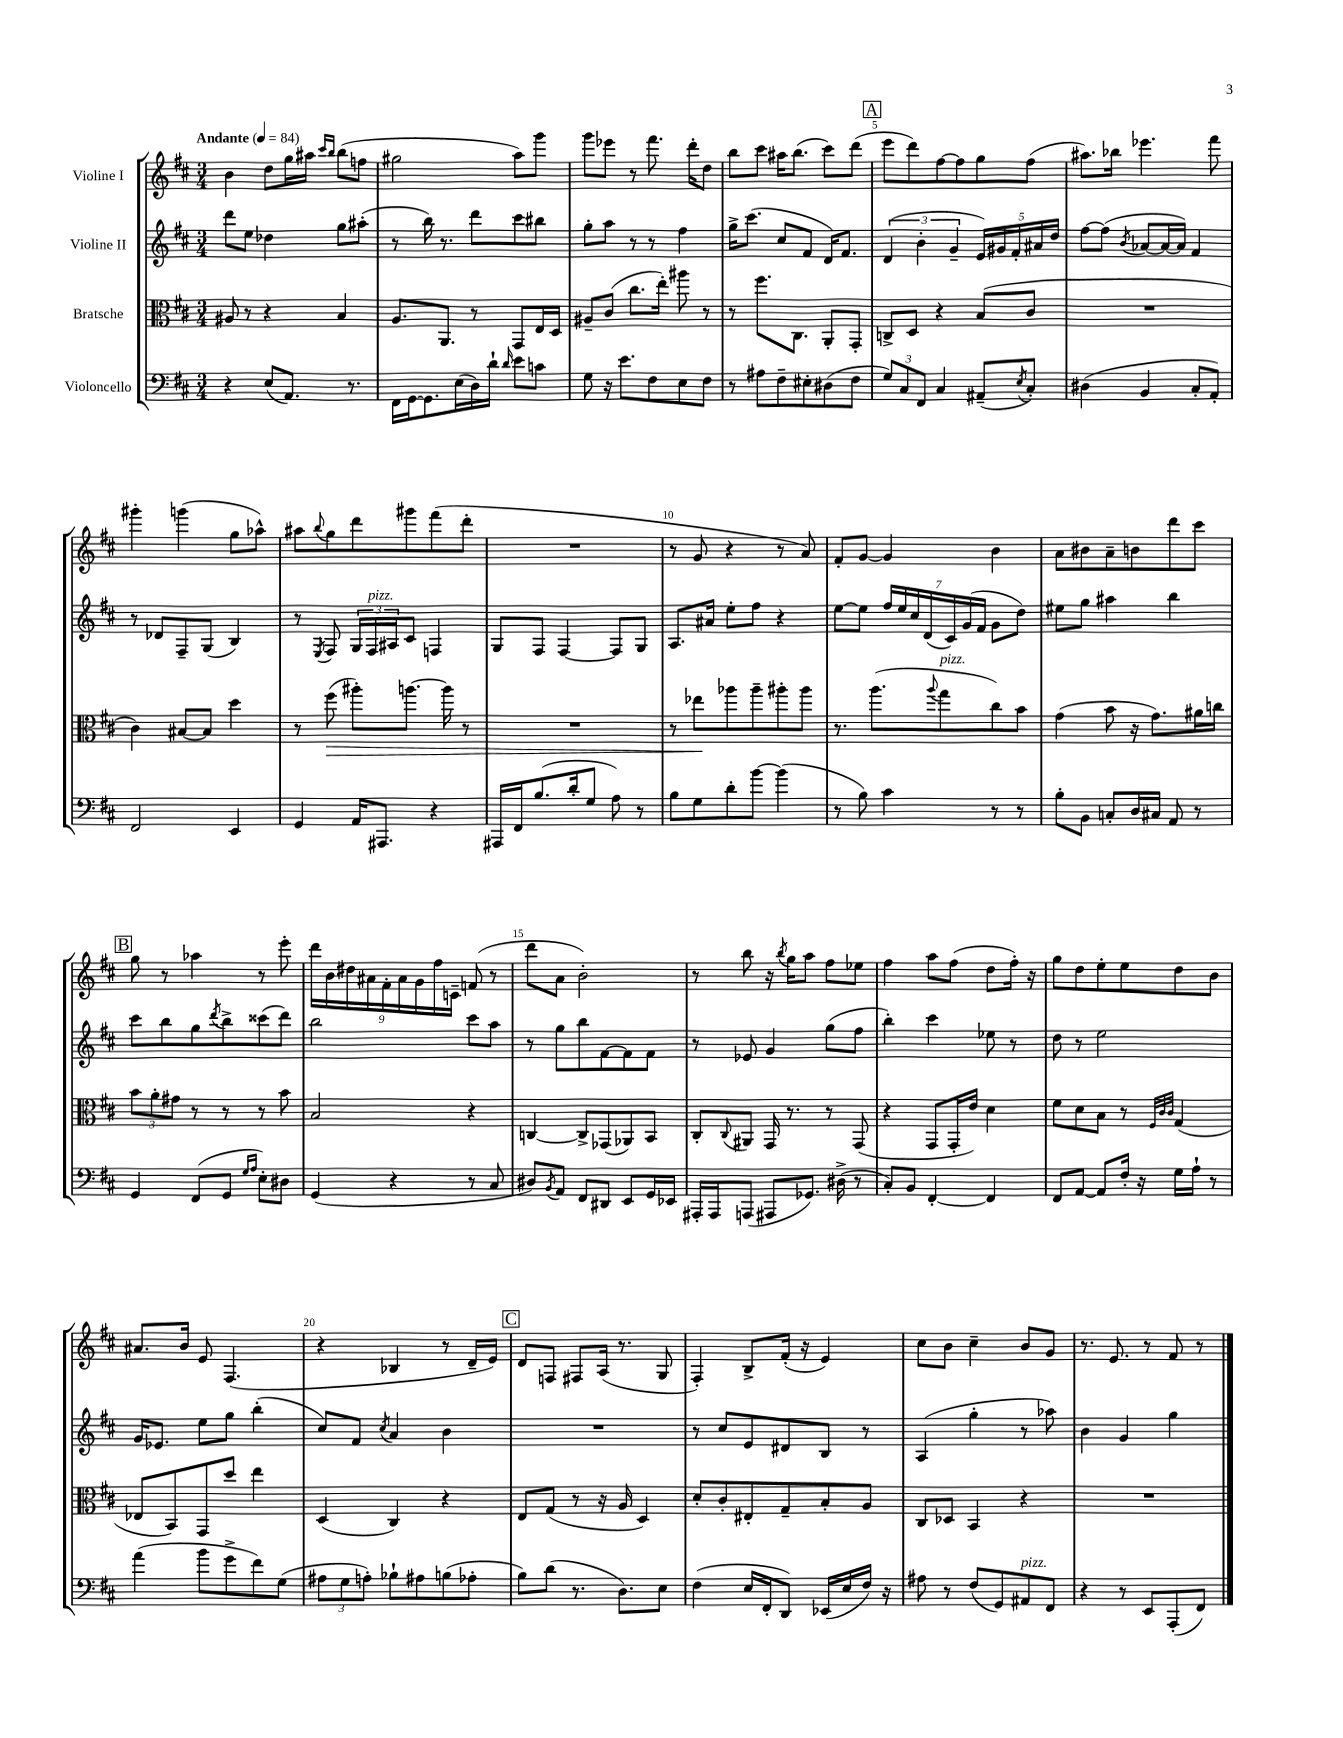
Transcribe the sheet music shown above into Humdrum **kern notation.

**kern	**kern	**dynam	**kern	**kern
*part4	*part3	*part3	*part2	*part1
*staff4	*staff3	*staff3	*staff2	*staff1
*I"Violoncello	*I"Bratsche	*	*I"Violine II	*I"Violine I
*clefF4	*clefC3	*	*clefG2	*clefG2
*k[f#c#]	*k[f#c#]	*	*k[f#c#]	*k[f#c#]
*M3/4	*M3/4	*	*M3/4	*M3/4
*MM84	*MM84	*	*MM84	*MM84
=1	=1	=1	=1	=1
!	!	!	!	!LO:TX:a:B:t=Andante
4r	8A#X/	.	8ddd\L	4b\
.	8r	.	8ee\J	.
(8E/L	4r	.	4dd-X\	8dd\L
8.AA/J)	.	.	.	16gg\L
.	.	.	.	16aa#X\JJ
.	.	.	.	16qqccc#/LL
.	.	.	.	16qqbb/JJ
.	4B/	.	8gg\L	(8bb\L
8.r	.	.	.	.
.	.	.	(8aa#X'\J	8ffn\J
=2	=2	=2	=2	=2
16FF#\LL	8.A/L	.	8r	2gg#X\
[16GG\J	.	.	.	.
8.GG\]	.	.	16bb\)	.
.	8.AA/J	.	8.r	.
(16E\L	.	.	.	.
16D\)	8r	.	8ddd\L	.
16d`\JJ	.	.	.	.
16qqd/	.	.	.	.
8e\L	8GG/L	.	8ccc#\	8aa\L)
8cn\J	16E/L	.	8bb#X\J	8ggg\J
.	16D/JJ	.	.	.
=3	=3	=3	=3	=3
8G\	8A#X~/L	.	8gg'\L	8ggg\L
16r	(8c#/J	.	8aa\J	8eee-X\J
8.e\L	.	.	.	.
.	8.cc#\L	.	8r	8r
8F#\	.	.	8r	8.fff#\
.	16ee'\Jk)	.	.	.
8E\	8aa#X\	.	4ff#\	.
.	.	.	.	16ddd'\KL
8F#\J	8r	.	.	8dd\J
=4	=4	=4	=4	=4
8r	8r	.	16gg^\KL	8bb\L
.	.	.	(8.ccc#\J	.
8A#X\L	8.ff#\L	.	.	8ccc#\J
8F#~\	.	.	8cc#/L	16aa#X\KL
.	8.C#\J	.	.	(8.bb\J
8E#X'\	.	.	8f#/J	.
(8D#X\	8AA'/L	.	16d/KL)	8ccc#\L)
.	.	.	8.f#/J	.
8F#\J	8GG'/J	.	.	(8ddd\J
!!LO:REH:place=s1:t=A
=5	=5	=5	=5	=5
12G/L)	8Cn^/L	.	(6d/	8eee\L
12C#/	.	.	.	.
.	8D/J	.	.	8ddd\)
12FF#/J	.	.	6b'\	.
4C#/	4r	.	.	[8ff#\
.	.	.	6g~/	.
.	.	.	.	8ff#\]
(8AA#X~/L	(8B/L	.	20e/LL)	8gg\
.	.	.	20g#X/	.
.	.	.	20f#'/	.
8qE/	.	.	.	.
8C#'/J)	8c#/J	.	.	(8ff#\J
.	.	.	20a#X/	.
.	.	.	20dd/JJ	.
=6	=6	=6	=6	=6
(4D#X\	2.r	.	[8ff#\L	8.aa#X\L)
.	.	.	(8ff#\J]	.
.	.	.	.	16bb-X\Jk
.	.	.	8qb/	.
4BB/	.	.	[8a-X/L	4.eee-X\
.	.	.	16a-/L_	.
.	.	.	16a-/JJ])	.
8C#'/L	.	.	4f#/	.
8AA'/J)	.	.	.	8fff#\
!!LO:LB:g=z
=7	=7	=7	=7	=7
2FF#/	4c#\)	.	8r	4ggg#X'\
.	.	.	8d-X/L	.
.	[8B#X/L	.	8F#~/	(4gggn\
.	8B#/J]	.	(8G/J	.
4EE/	4dd\	.	4B/)	8gg\L
.	.	.	.	8aa-X^^\J)
=8	=8	=8	=8	=8
4GG/	8r	.	8r	8aa#X\L
.	.	.	8qE/	8qqbb/
!	!	!LO:HP:b	!	!
.	(8ff#\	>	8F#/	8gg\
16AA/KL	8aa#X'\L)	.	24G/LL	8ddd\
!	!	!	!LO:TX:a:i:t=pizz.	!
.	.	.	24F#/	.
8.AAA#X/J	.	.	.	.
.	.	.	24A#X/J	.
.	[8.aan\J	.	8c#/J	8ggg#X\
4r	.	.	4Fn/	(8fff#\
.	16aa\]	.	.	.
.	8r	.	.	8ddd'\J
=9	=9	=9	=9	=9
16AAA#X/LL	2.r	.	8G/L	2.r
16FF#/J	.	.	.	.
(8.B/	.	.	8F#/J	.
.	.	.	[4F#/	.
16d'/k	.	.	.	.
8G/J	.	.	.	.
8A\)	.	.	8F#/L]	.
8r	.	.	8G/J	.
=10	=10	=10	=10	=10
8B\L	8r	.	8.A/L	8r
8G\	8ee-X\L	.	.	8g/
.	.	.	16a#X/Jk	.
8d'\	8aa-X\	]	8ee'\L	4r
[8b\J	8aa-~\	.	8ff#\J	.
(4b\]	8aa#X'\	.	4r	8r
.	8aa#\J	.	.	8a/)
=11	=11	=11	=11	=11
8r	8.r	.	[8ee\L	8f#'/L
8B\)	.	.	8ee\J]	[8g/J
.	(8.aa\L	.	.	.
4c#\	.	.	28ff#/LL	4g/]
.	.	.	28ee/	.
.	.	.	28cc#/	.
.	.	.	(28d/	.
.	8qqaa/	.	.	.
!	!LO:TX:a:i:t=pizz.	!	!	!
.	8gg\	.	.	.
.	.	.	28c#/)	.
.	.	.	(28g/	.
.	.	.	28f#/JJ	.
8r	8cc#\)	.	8g\L	4b\
8r	8b\J	.	8dd\J)	.
=12	=12	=12	=12	=12
8B'\L	(4g\	.	8ee#X\L	8a\L
8BB\J	.	.	8gg\J	8b#X\
8Cn'/L	8b\	.	4aa#X\	8a~\
16D/L	16r	.	.	8bn\
16C#X/JJ	8.g\L)	.	.	.
8AA/	.	.	4bb\	8ddd\
8r	16a#X\L	.	.	8ccc#\J
.	16ccn\JJ	.	.	.
!!LO:LB:g=z
!!LO:REH:place=s1:t=B
=13	=13	=13	=13	=13
4GG/	12b\L	.	8ccc#\L	8gg\
.	12a'\	.	.	.
.	.	.	8bb\	8r
.	12g#X\J	.	.	.
(8FF#/L	8r	.	8gg\	4aa-X\
.	.	.	8qddd/	.
8GG/J	8r	.	8bb^\	.
16qqG/LL	.	.	.	.
16qqA/JJ	.	.	.	.
8E'\L)	8r	.	(8ccc##X\	8r
8D#X\J	8b\	.	8ddd\J)	8eee'\
=14	=14	=14	=14	=14
(4GG/	2B/	.	2bb\	18ddd\LL
.	.	.	.	18b\
.	.	.	.	18dd#X\
.	.	.	.	18a#X\
.	.	.	.	18f#'\
4r	.	.	.	.
.	.	.	.	18a#\
.	.	.	.	18g\
.	.	.	.	18ff#\
.	.	.	.	18cn~\JJ
8r	4r	.	8ccc#\L	(8fn/
8C#/	.	.	8aa\J	8r
=15	=15	=15	=15	=15
8D#X/L)	[4Cn/	.	8r	8ddd\L
8qBB/	.	.	.	.
8AA/J	.	.	8gg\L	8a\J
8FF#/L	8C^/L]	.	8bb\	2b'\)
8DD#X/J	(8GG-X/	.	[8f#\	.
8EE/L	8AA-X/)	.	8f#\]	.
16GG/L	8BB/J	.	8f#\J	.
16EE-X/JJ	.	.	.	.
=16	=16	=16	=16	=16
16AAA#X'/LL	8C#'/L	.	8r	8r
16AAA#/J	.	.	.	.
.	8qqC#/	.	.	.
(8AAAn/J	8AA#X/J	.	8e-X/	8bb\
8AAA#X/L	16GG/	.	4g/	16r
.	.	.	.	8qbb/
.	8.r	.	.	16gg\KL
8.GG-X/J)	.	.	.	8aa\J
.	8r	.	(8gg\L	8ff#\L
(16D#X^\	.	.	.	.
8r	(8GG/	.	8ff#\J	8ee-X\J
=17	=17	=17	=17	=17
8C#'/L)	4r	.	4bb'\)	4ff#\
8BB/J	.	.	.	.
[4FF#'/	8GG/L	.	4ccc#\	8aa\L
.	16GG'/L	.	.	(8ff#\J
.	16e/JJ)	.	.	.
4FF#/]	4d\	.	8ee-X\	8dd\L
.	.	.	8r	16ff#'\Jk)
.	.	.	.	16r
=18	=18	=18	=18	=18
8FF#/L	8f#\L	.	8dd\	8gg\L
[8AA/J	8d\	.	8r	8dd\
8AA/L]	8B\J	.	2ee\	8ee'\
16F#'/Jk	8r	.	.	8ee\
16r	.	.	.	.
.	32qqF#/LLL	.	.	.
.	32qqc#/	.	.	.
.	32qqc#/JJJ	.	.	.
16G\LL	(4G/	.	.	8dd\
16A`\JJ	.	.	.	.
8r	.	.	.	8b\J
!!LO:LB:g=z
=19	=19	=19	=19	=19
(4a\	8E-X/L	.	16g/KL	8.a#X/L
.	.	.	8.e-X/J	.
.	8BB/)	.	.	.
.	.	.	.	16b/Jk
8b\L	8GG/	.	8ee\L	8e/
8g^\	8dd/J	.	8gg\J	(4.F#/
8f#\)	4ee\	.	(4bb'\	.
(8G\J	.	.	.	.
=20	=20	=20	=20	=20
12A#X\L	(4D/	.	8cc#/L)	4r
12G\	.	.	.	.
.	.	.	8f#/J	.
12An'\J)	.	.	.	.
.	.	.	8qcc#/	.
8B-X`\L	4C#/)	.	4a/	4B-X/
8A#X\	.	.	.	.
(8Bn\	4r	.	4b\	8r
8A-X'\J	.	.	.	16d~/LL
.	.	.	.	16e/JJ)
!!LO:REH:place=s1:t=C
=21	=21	=21	=21	=21
8B\L)	8E/L	.	2.r	8d/L
(8d\J	(8G/J	.	.	8Fn/J
8.r	8r	.	.	8F#X/L
.	16r	.	.	(16A/Jk
8.D\L)	16A/	.	.	8.r
.	4D/)	.	.	.
8E\J	.	.	.	8G/
=22	=22	=22	=22	=22
(4F#\	8d'/L	.	8r	4F#'/)
.	8c#'/	.	8cc#/L	.
16E/LL	8E#X'/	.	8e/	8B^/L
16FF#'/J	.	.	.	.
8DD/J)	8G~/	.	8d#X/	(16f#'/Jk
.	.	.	.	16r
(16EE-X/LL	8B'/	.	8B/J	4e/)
16E/	.	.	.	.
16F#/JJ)	8A/J	.	8r	.
16r	.	.	.	.
=23	=23	=23	=23	=23
8A#X\	8C#/L	.	(4A/	8cc#\L
8r	8D-X/J	.	.	8b\J
(8F#/L	4BB/	.	4gg'\	4cc#~\
8GG/)	.	.	.	.
!LO:TX:a:i:t=pizz.	!	!	!	!
8AA#X/	4r	.	8r	8b/L
8FF#/J	.	.	8aa-X\)	8g/J
=24	=24	=24	=24	=24
4r	2.r	.	4b\	8.r
.	.	.	.	8.e/
8r	.	.	4g/	.
8EE/L	.	.	.	8r
(8AAA'/	.	.	4gg\	8f#/
8FF#/J)	.	.	.	8r
==	==	==	==	==
*-	*-	*-	*-	*-
